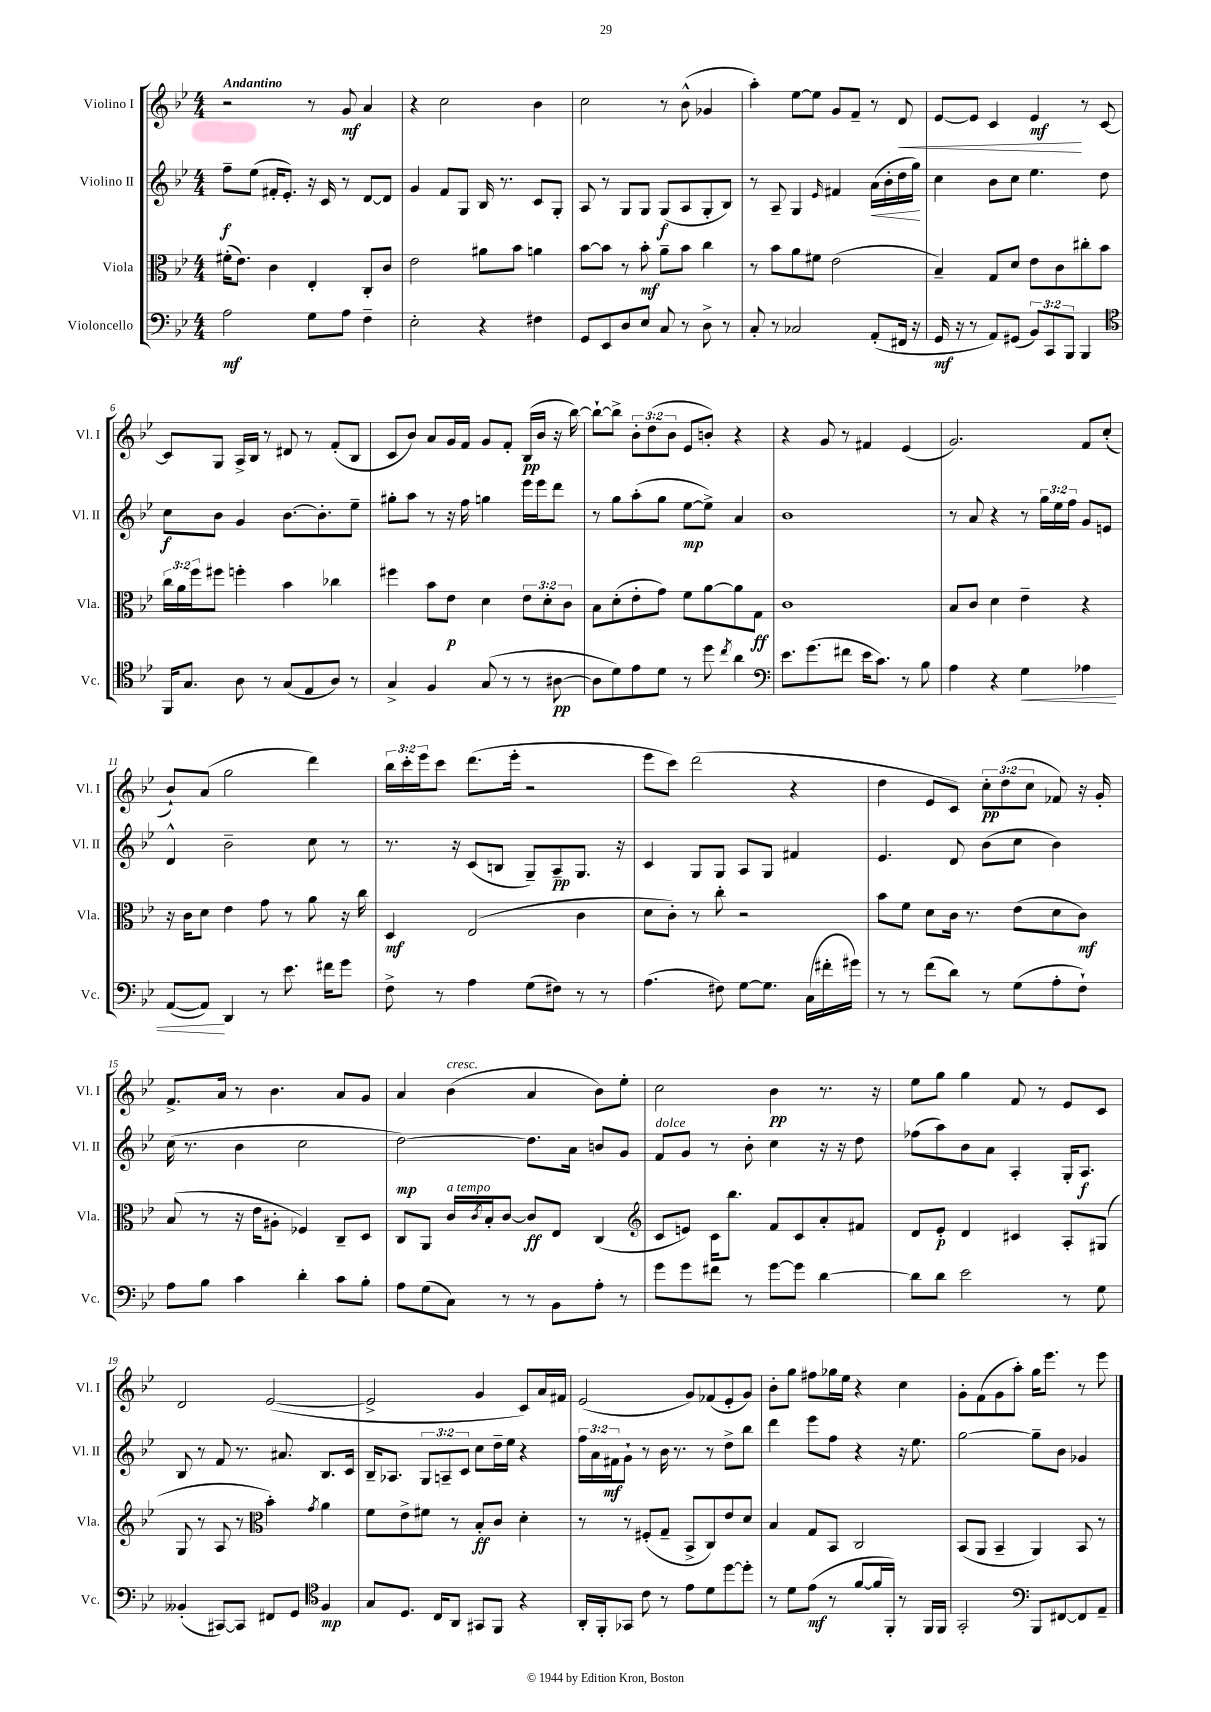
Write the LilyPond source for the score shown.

<<
\new StaffGroup <<
\new Staff = "s0" \with { instrumentName = "Violino I" shortInstrumentName = "Vl. I" } {
    \clef treble \key bes \major \numericTimeSignature \time 4/4 \override Staff.TupletNumber.text = #tuplet-number::calc-fraction-text \tempo "Andantino"
    r2 r8 g'8\mf a'4 |
    r4 c''2 bes'4 |
    c''2 r8 bes'8-^( ges'4 |
    a''4-.) ees''8~ ees''8 g'8 f'8-- r8 d'8\< |
    ees'8~ ees'8 c'4 ees'4\mf\! r8 c'8~ |
    c'8 g8 a16-> bes16 r8 dis'8 r8 f'8-.( bes8 |
    c'8 bes'8) a'8 g'16 f'16 g'8 f'8-. bes16\pp( bes'16 r16 bes''16~) |
    bes''8~-! bes''8-> \tuplet 3/2 { bes'8-. d''8( bes'8 } ees'8 b'8-.) r4 |
    r4 g'8 r8 fis'4 ees'4( |
    g'2.) f'8 c''8-.( |
    bes'8-!) a'8( g''2 d'''4) |
    \tuplet 3/2 { bes''16 c'''16-. ees'''16 } c'''8 d'''8.( ees'''16-. r2 |
    ees'''8 c'''8) d'''2( r4 |
    d''4 ees'8 c'8) \tuplet 3/2 { c''8-.\pp d''8( c''8 } fes'8) r16 g'16-. |
    f'8.-> a'16 r8 bes'4. a'8 g'8 |
    a'4 bes'4^\markup { \italic "cresc." }( a'4 bes'8) ees''8-. |
    c''2 bes'4\pp r8. r16 |
    ees''8 g''8 g''4 f'8 r8 ees'8 c'8 |
    d'2 ees'2~( |
    ees'2-> g'4 c'8) a'16 fis'16 |
    ees'2( g'8) fes'8( ees'8-. g'8) |
    bes'8-. g''8 fis''8 ges''16 ees''16 r4 c''4 |
    g'8-. f'8( g'8 a''8-.) g''16 ees'''8. r8 ees'''8 \bar "|." |
}
\new Staff = "s1" \with { instrumentName = "Violino II" shortInstrumentName = "Vl. II" } {
    \clef treble \key bes \major \numericTimeSignature \time 4/4 \override Staff.TupletNumber.text = #tuplet-number::calc-fraction-text
    f''8--\f ees''8( fis'16-. ees'8.-.) r16 c'16 r8 d'8~ d'8 |
    g'4 f'8 g8 bes16 r8. c'8 g8-. |
    a8 r8 g8 g8 g8\f( a8 g8-. bes8) |
    r8 a8-- g4 \grace { ees'16 } fis'4 a'16\<( bes'16-. d''16 g''16\!) |
    c''4 bes'8 c''8 ees''4. d''8 |
    c''8\f bes'8 g'4 bes'8.~ bes'8.-. ees''8-- |
    gis''8-. a''8 r8 r16 f''16 g''4 ees'''16 ees'''16 d'''8 |
    r8 g''8 a''8-.( g''8 ees''8~\mp ees''8->) a'4 |
    bes'1 |
    r8 a'8 r4 r8 \tuplet 3/2 { g''16 ees''16 f''16 } g'8 e'8 |
    d'4-^ bes'2-- c''8 r8 |
    r8. r16 c'8( b8 g8--) a8--\pp g8. r16 |
    c'4 g8 g8 a8 g8 fis'4 |
    ees'4. d'8 bes'8( c''8 bes'4) |
    c''16( r8. bes'4 c''2 |
    d''2~\mp) d''8. a'16 b'8 g'8 |
    f'8^\markup { \italic "dolce" } g'8 r8 bes'8-. c''4 r16 r16 d''8 |
    fes''8( a''8) bes'8 a'8 a4-. g16-. a8.\f |
    bes8 r8 f'8 r8. ais'8. bes8. c'16 |
    bes16-- aes8. \tuplet 3/2 { g8 a8-- c'8 } c''8 d''16-- ees''16 r4 |
    \tuplet 3/2 { f''16 a'16 fis'16\mf } g'8-! r8 bes'16 r8. r8 d''8-> bes''8 |
    d'''4 ees'''8 f''8 r4 r16 ees''8. |
    g''2~ g''8-- bes'8 ges'4 \bar "|." |
}
\new Staff = "s2" \with { instrumentName = "Viola" shortInstrumentName = "Vla." } {
    \clef alto \key bes \major \numericTimeSignature \time 4/4 \override Staff.TupletNumber.text = #tuplet-number::calc-fraction-text
    fis'16-.( ees'8.) c'4 ees4-. c8-. c'8 |
    ees'2 ais'8 bes'8 a'4 |
    bes'8~ bes'8 r8 bes'8-.\mf a'8-- bes'8 c''4 |
    r8 bes'8 a'8 fis'8 ees'2( |
    bes4--) g8 d'8 ees'8 c'8 cis''8-. bes'8 |
    \tuplet 3/2 { c''16 a'16 f''16 } fis''8 f''4-. bes'4 ces''4 |
    fis''4 bes'8 ees'8\p d'4 \tuplet 3/2 { ees'8 d'8-. c'8 } |
    bes8 d'8-.( ees'8-. g'8) f'8 a'8~ a'8 g8\ff |
    c'1 |
    bes8 c'8 d'4 ees'4-- r4 |
    r16 c'16 d'8 ees'4 g'8 r8 a'8 r16 c''16 |
    d4\mf ees2( c'4 |
    d'8 c'8-.) r8 c''8-. r2 |
    bes'8 f'8 d'8 c'16 r8. ees'8( d'8 c'8\mf) |
    bes8( r8 r16 ees'16 ais8-. fes4) c8-- d8 |
    c8 a,8 c'16^\markup { \italic "a tempo" } \acciaccatura { c'8 } bes16-. c'8~ c'8\ff ees8 c4( |
    \clef treble c'8 e'8) c'16 bes''8. f'8 c'8 a'8-. fis'8 |
    d'8 ees'8-.\p d'4 cis'4 a8-. gis8( |
    g8 r8 a8 r8 \clef alto bes'4-.) \acciaccatura { g'8 } a'4 |
    f'8 ees'8-> fis'8 r8 bes8-.\ff c'8 d'4-. |
    r8 r8 fis8-.( g8-- bes,8-> c8) ees'8 d'8 |
    bes4 g8 bes,8 c2 |
    bes,8( a,8 bes,4-- a,4) bes,8 r8 \bar "|." |
}
\new Staff = "s3" \with { instrumentName = "Violoncello" shortInstrumentName = "Vc." } {
    \clef bass \key bes \major \numericTimeSignature \time 4/4 \override Staff.TupletNumber.text = #tuplet-number::calc-fraction-text
    a2\mf g8 a8 f4-- |
    ees2-. r4 fis4 |
    g,8 ees,8 d8 ees8 c8 r8 d8-> r8 |
    c8-. r8 ces2 a,8-.( fis,16 r16 |
    g,16\mf r16 r8 a,8) gis,8( \tuplet 3/2 { bes,8) c,8 bes,,8 } bes,,4 |
    \clef tenor f,16 g8. a8 r8 g8( ees8 a8) r8 |
    g4-> f4 g8( r8 r8 ais8~\pp |
    ais8 d'8) ees'8 d'8 r8 d''8 \acciaccatura { c''8 } a'4 |
    \clef bass ees'8. g'8.( fis'8 ees'16 c'8.) r8 bes8 |
    a4 r4 g4\< aes4 |
    a,8~( a,8\!) d,4 r8 ees'8. fis'16 g'8 |
    f8-> r8 a4 g8( fis8) r8 r8 |
    a4.( fis8) g8~ g8. c16( fis'16-. gis'16) |
    r8 r8 f'8( d'8) r8 g8( a8-. f8-!) |
    a8 bes8 c'4 d'4-. c'8 bes8-. |
    a8 g8( c8) r8 r8 bes,8 a8-. r8 |
    g'8 g'8 fis'8 r8 g'8~ g'8 d'4~ |
    d'8 d'8 ees'2 r8 g8 |
    beses,4-.( cis,8~) cis,8 fis,8 g,8 \clef tenor f4\mp |
    g8 d8. c16 a,8 gis,8 f,8 r4 |
    a,16-. f,16-. ges,8 c'8 r8 ees'8 d'8 d''8~ d''8-. |
    r8 d'8 ees'8\mf( r8 f'8~ f'16 f,16-.) r8 f,16 f,16 |
    g,2-. \clef bass bes,,8 fis,8~ fis,8 a,8-- \bar "|." |
}
>>
>>
